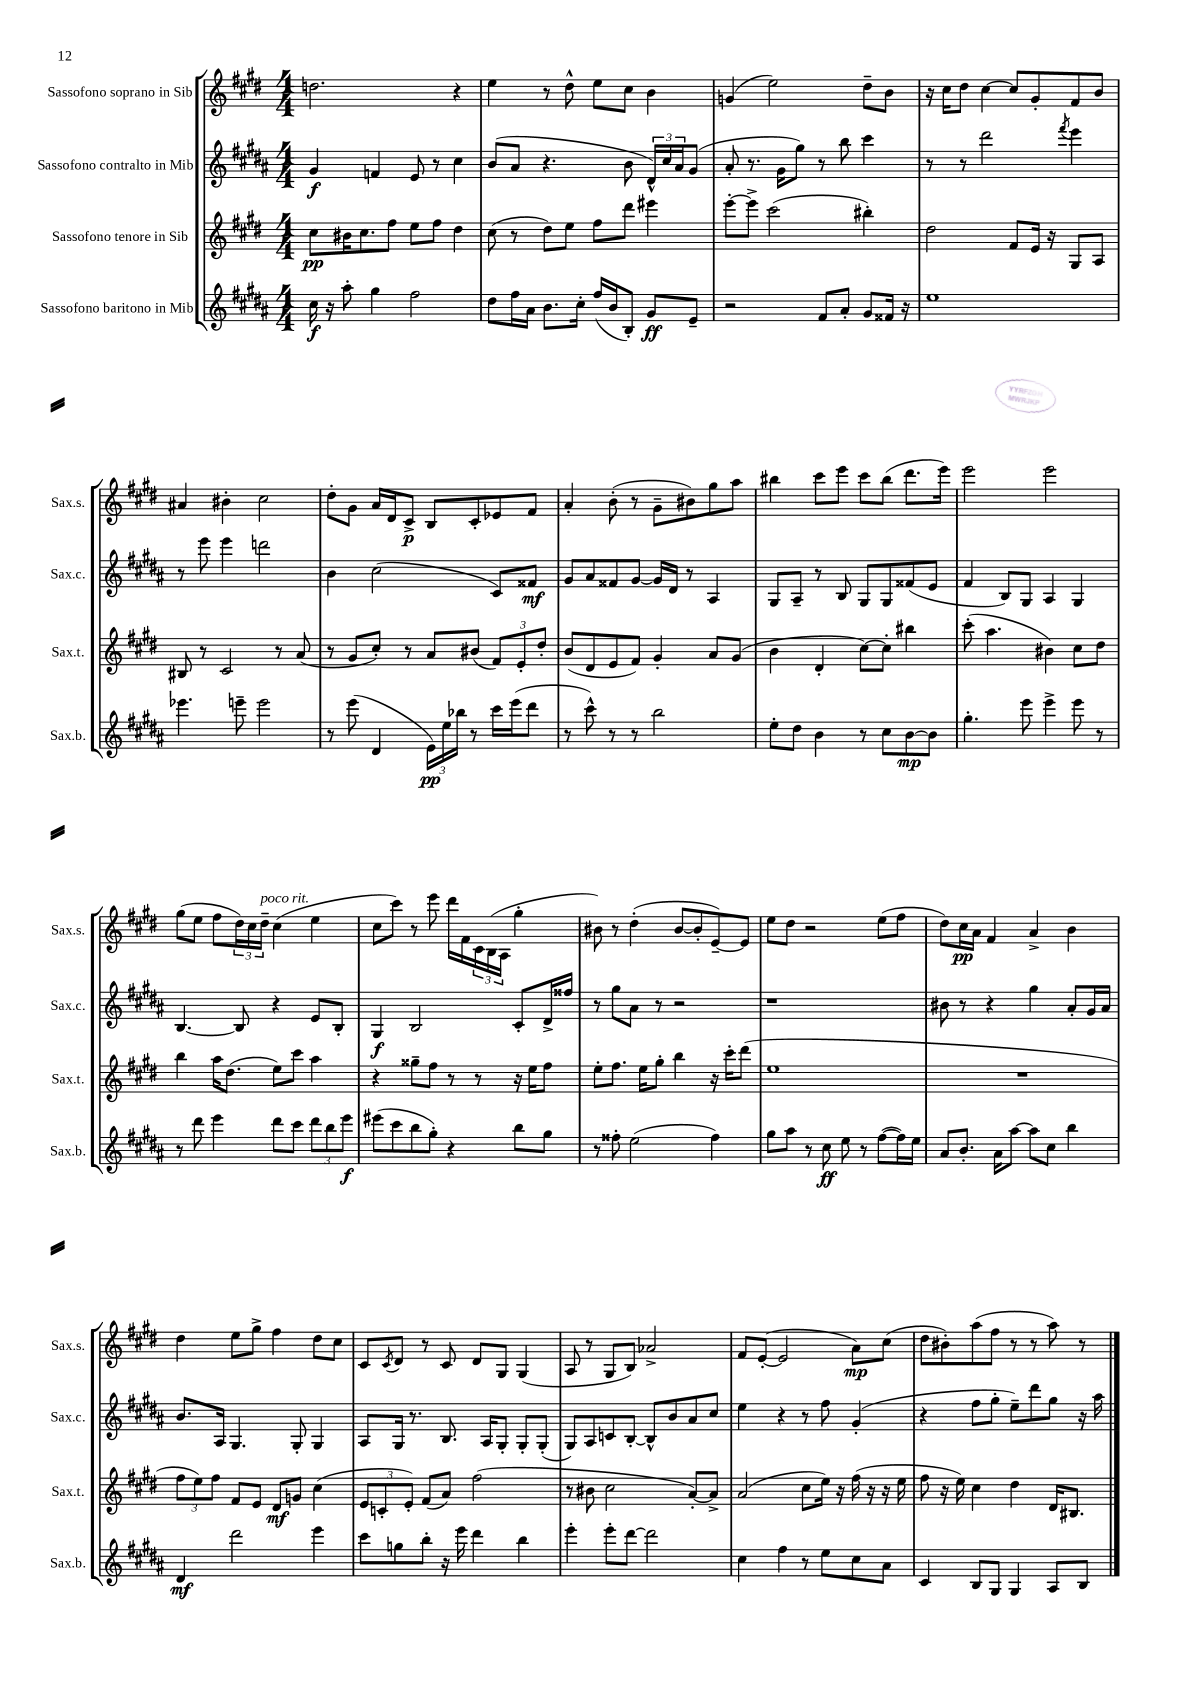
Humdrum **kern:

**kern	**kern	**kern	**kern
*staff4	*staff3	*staff2	*staff1
*clefG2	*clefG2	*clefG2	*clefG2
*k[f#c#g#d#a#]	*k[f#c#g#d#]	*k[f#c#g#d#a#]	*k[f#c#g#d#]
*M4/4	*M4/4	*M4/4	*M4/4
16cc#\	8cc#\L	4g#/	2.dd\
16r	.	.	.
8aa#'\	16b#\K	.	.
.	8.cc#\	.	.
4gg#\	.	4f/	.
.	8ff#\J	.	.
2ff#\	8ee\L	8e/	.
.	8ff#\J	8r	.
.	4dd#\	4cc#\	4r
=	=	=	=
8dd#\L	(8cc#\	(8b/L	4ee\
16ff#\L	8r	8a#/J	.
16a#\JJ	.	.	.
8.b\L	8dd#\L)	4.r	8r
.	8ee\J	.	8dd#^^\
16cc#'\Jk	.	.	.
(16ff#/LL	8ff#\L	.	8ee\L
16b/J	.	.	.
8B'/J)	8ddd#\J	8b\	8cc#\J
8g#/L	4eee#\	24d#^^/LL)	4b\
.	.	24cc#/	.
.	.	24a#/J	.
8e~/J	.	(8g#/J	.
=	=	=	=
2r	[8eee'\L	8a#'/	(4g/
.	8eee^\]J	8.r	.
.	(2ccc#\	.	2ee\)
.	.	16g#\LK	.
.	.	8gg#\J)	.
8f#/L	.	8r	.
8a#'/J	.	8bb\	.
8g#/L	4bb#'\)	4ccc#\	8dd#~\L
16f##/Jk	.	.	8b\J
16r	.	.	.
=	=	=	=
1ee	2dd#\	8r	16r
.	.	.	16cc#\LK
.	.	8r	8dd#\J
.	.	2ddd#\	[4cc#\
.	8f#/L	.	8cc#/]L
.	16e/Jk	.	8g#'/
.	16r	.	.
.	.	8qfff#/	.
.	8G#/L	4eee\	8f#/
.	8A/J	.	8b/J
=	=	=	=
4.eee-\	8B#/	8r	4a#/
.	8r	8eee\	.
.	2c#/	4eee\	4b#'\
8eee~\	.	.	.
2eee\	.	2ddd\	2cc#\
.	8r	.	.
.	(8a/	.	.
=	=	=	=
8r	8r	4b\	8dd#'\L
(8eee\	8g#/L	.	8g#\J
4d#/	8cc#'/J)	(2cc#\	16a/LL
.	.	.	16d#/J
.	8r	.	8c#^/J
24e\LL)	8a/L	.	8B/L
24ee\	.	.	.
24bb-\JJ	.	.	.
8r	(8b#/J	.	8c#'/
16ccc#\LL	12f#/L)	8c#/L)	8e-/
(16eee\J	.	.	.
.	12e'/	.	.
8ddd#\J	.	8f##/J	8f#/J
.	12dd#'/J	.	.
=	=	=	=
8r	(8b/L	8g#/L	4a'/
8ccc#^^\)	8d#/	8a#/	.
8r	8e/	8f##/	(8b'\
8r	8f#/J)	[8g#/J	8r
2bb\	4g#'/	16g#/]LL	8g#~\L
.	.	16d#/JJ	.
.	.	8r	8b#\)
.	8a/L	4A#/	8gg#\
.	(8g#/J	.	8aa\J
=	=	=	=
8ee'\L	4b\	8G#/L	4bb#\
8dd#\J	.	8A#~/J	.
4b\	4d#'/	8r	8ccc#\L
.	.	8B/	8eee\J
8r	[8cc#\L)	8G#/L	8ccc#\L
8cc#\L	8cc#'\]J	8G#/	(8bb#\J
[8b\	4bb#\	(8f##/	8.ddd#\L
8b\]J	.	8e/J	.
.	.	.	16eee\Jk)
=	=	=	=
4.gg#'\	(8ccc#'\	4f#/	2eee\
.	4.aa\	.	.
.	.	8B/L)	.
8eee\	.	8G#/J	.
4eee^\	4b#\)	4A#/	2eee\
8eee\	8cc#\L	4G#/	.
8r	8dd#\J	.	.
=	=	=	=
8r	4bb\	[4.B/	(8gg#\L
8ddd#\	.	.	8ee\J
4eee\	16aa\LK	.	8ff#\L
.	(8.dd#\J	.	.
.	.	8B/]	24dd#\L)
.	.	.	24cc#\
.	.	.	24dd#~\JJ
8ddd#\L	8ee\L)	4r	(4cc#\
8ccc#\J	8ccc#\J	.	.
12ddd#\L	4aa\	8e/L	4ee\
12bb\	.	.	.
.	.	8B'/J	.
12eee\J	.	.	.
=	=	=	=
(8eee#\L	4r	4G#/	8cc#\L
8ccc#\	.	.	8ccc#\J)
8bb\	8gg##~\L	2B/	8r
8gg#'\J)	8ff#\J	.	8eee\
4r	8r	.	16ddd#\LL
.	.	.	16f#\
.	8r	.	24c#\
.	.	.	(24B\
.	.	.	24A\JJ
8bb\L	16r	8c#'/L	4gg#'\
.	16ee\LK	.	.
8gg#\J	8ff#\J	16d#^/L	.
.	.	16ff##/JJ	.
=	=	=	=
8r	8ee'\L	8r	8b#\)
8ff##'\	8.ff#\J	8gg#\L	8r
(2ee\	.	8a#\J	(4dd#'\
.	16ee\LK	.	.
.	8gg#'\J	8r	.
.	4bb\	2r	[8b#/L
.	.	.	8b#'/]
4ff##\)	16r	.	[8e~/)
.	16ccc#'\LK	.	.
.	(8ddd#\J	.	8e/]J
=	=	=	=
8gg#\L	1ee	1r	8ee\L
8aa#\J	.	.	8dd#\J
8r	.	.	2r
8cc#\	.	.	.
8ee\	.	.	.
8r	.	.	.
([8ff#\L	.	.	(8ee\L
16ff#\]L)	.	.	8ff#\J
16ee\JJ	.	.	.
=	=	=	=
8a#/L	1r	8b#\	8dd#\L)
8.b'/J	.	8r	16cc#\L
.	.	.	16a\JJ
.	.	4r	4f#/
16a#\LK	.	.	.
[8aa#\J	.	.	.
8aa#\]L	.	4gg#\	4a^/
8cc#\J	.	.	.
4bb\	.	8a#'/L	4b\
.	.	16g#/L	.
.	.	16a#/JJ	.
=	=	=	=
4d#/	12ff#\L	8.b/L	4dd#\
.	12ee\)	.	.
.	12ff#\J	.	.
.	.	16A#/Jk	.
2ddd#\	8f#/L	4.G#/	8ee\L
.	8e/J	.	8gg#^\J
.	8d#/L	.	4ff#\
.	8g/J	8G#'/	.
4eee\	(4cc#\	4G#/	8dd#\L
.	.	.	8cc#\J
=	=	=	=
8ccc#\L	12e/L	8A#/L	8c#/L
.	12c'/	.	.
.	.	.	8qc#/
8gg\	.	16G#/Jk	8d#/J
.	12e'/J)	.	.
.	.	8.r	.
8bb'\J	(8f#/L	.	8r
16r	8a/J)	8.B/	8c#/
16eee\	.	.	.
4ddd#\	(2ff#\	.	8d#/L
.	.	16A#/LK	.
.	.	8G#'/J	8G#/J
4bb\	.	8G#'/L	(4G#/
.	.	(8G#'/J	.
=	=	=	=
4eee'\	8r	8G#/L)	8A/
.	8b#\	8A#/	8r
8eee'\L	2cc#\	8c/	8G#/L
[8ddd#\J	.	[8B'/J	8B/J)
2ddd#\]	.	8B^^/]L	2a-^/
.	.	8b/	.
.	[8a'/L)	8a#/	.
.	8a^/]J	8cc#/J	.
=	=	=	=
4cc#\	(2a/	4ee\	8f#/L
.	.	.	([8e'/J
4ff#\	.	4r	2e/]
8r	8cc#\L	8r	.
8ee\L	16ee\Jk)	8ff#\	.
.	16r	.	.
8cc#\	(16ff#\	(4g#'/	8a\L)
.	16r	.	.
8a#\J	16r	.	(8cc#\J
.	16ee\	.	.
=	=	=	=
4c#/	8ff#\	4r	8dd#\L
.	16r	.	8b#'\)
.	16ee\)	.	.
8B/L	4cc#\	8ff#\L	(8aa\
8G#/J	.	8gg#'\J	8ff#\J
4G#/	4dd#\	8ee~\L)	8r
.	.	8ddd#\	8r
8A#/L	16d#/LK	8gg#\J	8aa\)
.	8.B#/J	.	.
8B/J	.	16r	8r
.	.	16aa#\	.
==	==	==	==
*-	*-	*-	*-
